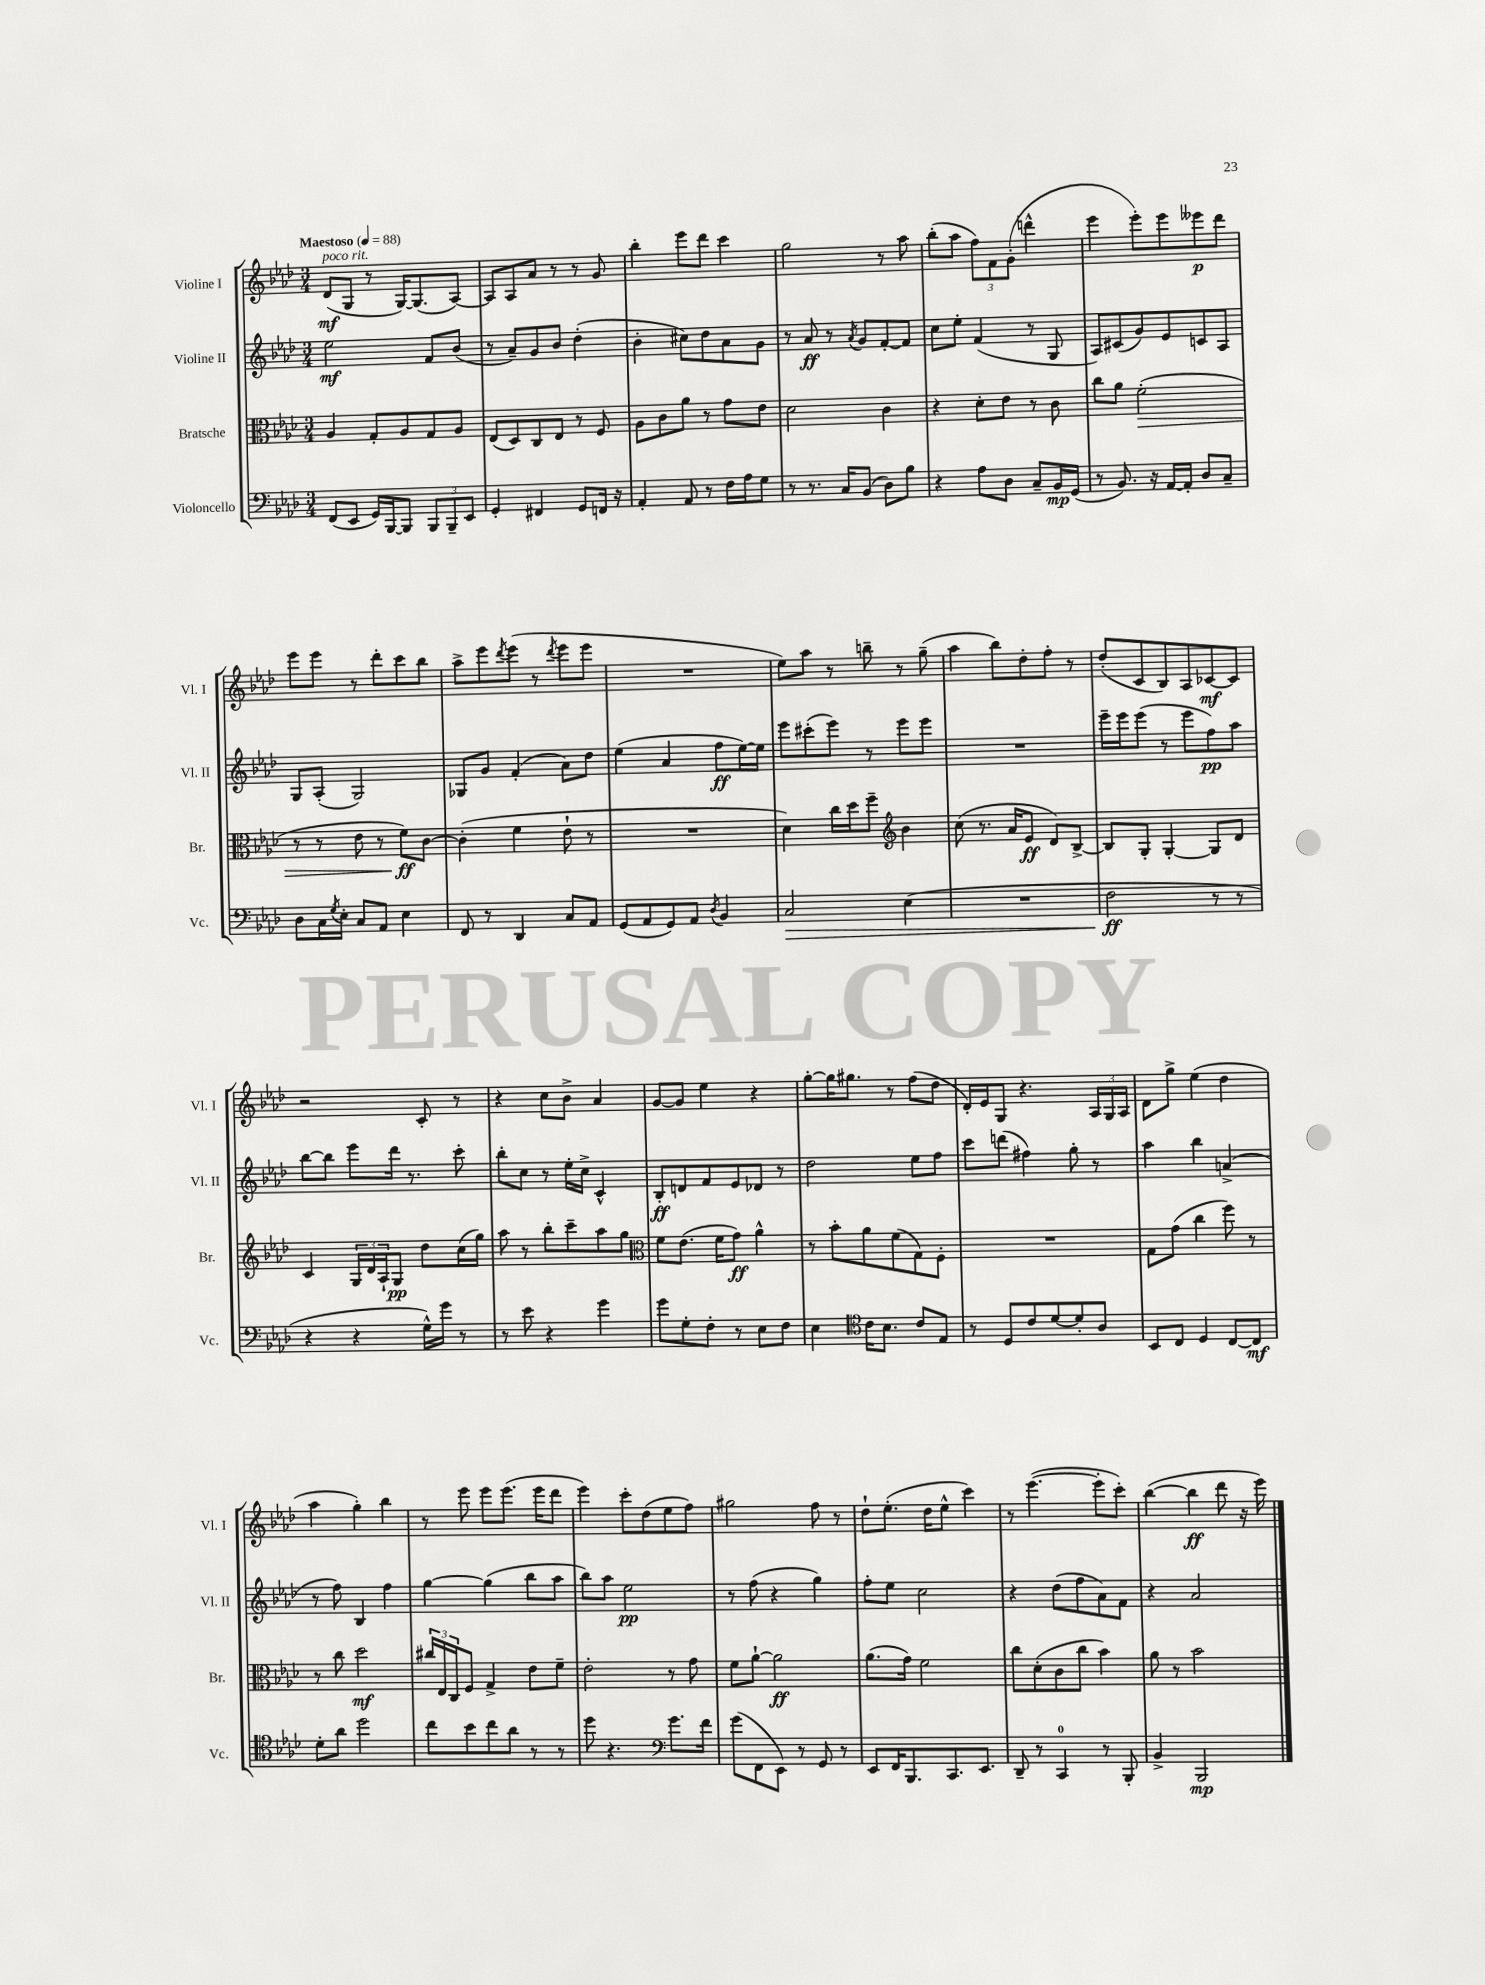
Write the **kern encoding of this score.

**kern	**dynam	**kern	**dynam	**kern	**dynam	**kern	**dynam
*part4	*part4	*part3	*part3	*part2	*part2	*part1	*part1
*staff4	*staff4	*staff3	*staff3	*staff2	*staff2	*staff1	*staff1
*I"Violoncello	*	*I"Bratsche	*	*I"Violine II	*	*I"Violine I	*
*I'Vc.	*	*I'Br.	*	*I'Vl. II	*	*I'Vl. I	*
*clefF4	*	*clefC3	*	*clefG2	*	*clefG2	*
*k[b-e-a-d-]	*	*k[b-e-a-d-]	*	*k[b-e-a-d-]	*	*k[b-e-a-d-]	*
*M3/4	*	*M3/4	*	*M3/4	*	*M3/4	*
*MM88	*	*MM88	*	*MM88	*	*MM88	*
=1	=1	=1	=1	=1	=1	=1	=1
!	!	!	!	!	!	!LO:TX:a:B:t=Maestoso	!
!	!	!	!	!	!	!LO:TX:a:i:t=poco rit.	!
(8FF/L	.	4A-/	.	2ee-\	mf	(8d-/L	mf
8EE-/J	.	.	.	.	.	8G/J	.
16GG/LL)	.	8G'/L	.	.	.	8r	.
[16BBB-/J	.	.	.	.	.	.	.
8BBB-/J]	.	8A-/	.	.	.	[16G/KL)	.
.	.	.	.	.	.	(8.G/]	.
12BBB-/L	.	8G/	.	8f/L	.	.	.
12BBB-~/	.	.	.	.	.	.	.
.	.	8A-/J	.	(8b-/J	.	[8A-/J)	.
12EE-/J	.	.	.	.	.	.	.
=2	=2	=2	=2	=2	=2	=2	=2
4GG'/	.	(8E-/L	.	8r	.	8A-/L]	.
.	.	8D-/)	.	8a-~/L)	.	8A-/	.
4FF#X/	.	8C/	.	8g/	.	8a-/J	.
.	.	8E-/J	.	8b-/J	.	8r	.
8GG/L	.	8r	.	(4dd-'\	.	8r	.
16FFn/Jk	.	8F/	.	.	.	8g/	.
16r	.	.	.	.	.	.	.
=3	=3	=3	=3	=3	=3	=3	=3
4AA-'/	.	8A-\L	.	4b-'\	.	4bb-'\	.
.	.	8c\	.	.	.	.	.
8AA-/	.	8a-\J	.	8cc#X\L)	.	8eee-\L	.
8r	.	8r	.	8dd-\	.	8ddd-\J	.
16F\LL	.	8g\L	.	8a-\	.	4ccc\	.
16A-\J	.	.	.	.	.	.	.
8G\J	.	8e-\J	.	8g\J	.	.	.
=4	=4	=4	=4	=4	=4	=4	=4
8r	.	2d-\	.	8r	.	2gg\	.
8.r	.	.	.	8a-/	ff	.	.
.	.	.	.	8r	.	.	.
16C/KL	.	.	.	.	.	.	.
.	.	.	.	8qa-/	.	.	.
(8BB-/J	.	.	.	8g/L	.	.	.
8D-\L)	.	4c\	.	[8f'/	.	8r	.
8B-\J	.	.	.	8f/J]	.	8aa-\	.
=5	=5	=5	=5	=5	=5	=5	=5
4r	.	4r	.	8cc\L	.	(8bb-'\L	.
.	.	.	.	8ee-'\J	.	8aa-\J	.
8A-\L	.	8d-'\L	.	(4f/	.	12ff\L)	.
.	.	.	.	.	.	12f\	.
8D-\J	.	8e-\J	.	.	.	.	.
.	.	.	.	.	.	(12g'\J	.
8C~/L	.	8r	.	8r	.	4dddn^^\	.
16BB-/L	mp	8c\	.	8G/	.	.	.
(16GG/JJ	.	.	.	.	.	.	.
=6	=6	=6	=6	=6	=6	=6	=6
8r	.	8cc\L	.	8A-/L)	.	4eee-\	.
8.BB-/)	.	8a-\J	.	(8c#X/	.	.	.
!	!	!	!LO:HP:b	!	!	!	!
.	.	(2f'\	>	8g/)	.	8eee-'\L)	.
16r	.	.	.	.	.	.	.
[16AA-/LL	.	.	.	8e-/	.	8eee-\	.
16AA-'/JJ]	.	.	.	.	.	.	.
8D-/L	.	.	.	8cn/	.	8eee--X\	p
8C~/J	.	.	.	8A-/J	.	8ddd-\J	.
!!LO:LB:g=z
=7	=7	=7	=7	=7	=7	=7	=7
8D-\L	.	8r	.	8G/L	.	8eee-\L	.
16C\L	.	8r	.	(8A-'/J	.	8eee-\J	.
8qG/	.	.	.	.	.	.	.
16E-'\JJ	.	.	.	.	.	.	.
8C/L	.	8e-\	.	2G/)	.	8r	.
8AA-/J	.	8r	.	.	.	8ddd-'\L	.
4E-\	.	8f\L)	ff	.	.	8ccc\	.
.	.	[8c\J	]	.	.	8bb-\J	.
=8	=8	=8	=8	=8	=8	=8	=8
8FF/	.	(4c'\]	.	8G-X/L	.	8aa-^\L	.
8r	.	.	.	8g/J	.	8eee-\	.
.	.	.	.	.	.	8qddd-/	.
4DD-/	.	4f\	.	(4f'/	.	(8eee-\J	.
.	.	.	.	.	.	8r	.
.	.	.	.	.	.	8qddd-/	.
8C/L	.	8e-`\	.	8a-\L)	.	8eee-\L	.
8AA-/J	.	8r	.	8dd-\J	.	8eee-\J	.
=9	=9	=9	=9	=9	=9	=9	=9
(8GG/L	.	2.r	.	(4ee-\	.	2.r	.
8AA-/	.	.	.	.	.	.	.
8GG/)	.	.	.	4a-/	.	.	.
8AA-/J	.	.	.	.	.	.	.
8qD-/	.	.	.	.	.	.	.
4BB-/	.	.	.	8ff\L	ff	.	.
.	.	.	.	[16ee-\L)	.	.	.
.	.	.	.	16ee-\JJ]	.	.	.
=10	=10	=10	=10	=10	=10	=10	=10
!	!LO:HP:b	!	!	!	!	!	!
2C/	>	4d-\)	.	8eee-\L	.	8ee-\L)	.
.	.	.	.	(8ccc#X'\	.	8aa-\J	.
.	.	16cc\LL	.	8eee-\J)	.	8r	.
.	.	16dd-\J	.	.	.	.	.
.	.	8ff~\J	.	8r	.	8bbn~\	.
*	*	*clefG2	*	*	*	*	*
(4E-\	.	4b-\	.	8eee-\L	.	8r	.
.	.	.	.	8eee-\J	.	(8gg~\	.
=11	=11	=11	=11	=11	=11	=11	=11
2.r	.	(8cc\	.	2.r	.	4aa-\	.
.	.	8.r	.	.	.	.	.
.	.	.	.	.	.	8bb-\L)	.
.	.	16a-/KL	.	.	.	.	.
.	.	8e-/J	ff	.	.	8dd-'\	.
.	.	8d-/L)	.	.	.	8ff'\J	.
.	.	[8B-^/J	.	.	.	8r	.
=12	=12	=12	=12	=12	=12	=12	=12
2F\	ff	8B-/L]	.	16eee-~\LL	.	(8dd-'/L	.
.	.	.	.	16eee-\J	.	.	.
.	.	8G'/J	.	(8eee-\J	.	8c/	.
.	.	[4G'/	.	8r	.	8B-/)	.
.	.	.	.	8eee-\L	.	8A-/	.
8r	]	8G/L]	.	8ff\)	pp	[8c-X/	mf
8r	.	8d-/J	.	8aa-\J	.	8c-/J]	.
!!LO:LB:g=z
=13	=13	=13	=13	=13	=13	=13	=13
4r	.	4c/	.	[8bb-\L	.	2r	.
.	.	.	.	8bb-\J]	.	.	.
4r	.	24G/LL	.	8eee-\L	.	.	.
.	.	24d-/	.	.	.	.	.
.	.	24A-`/J	.	.	.	.	.
.	.	8G/J	pp	16ddd-\Jk	.	.	.
.	.	.	.	8.r	.	.	.
16G^^\LL)	.	8dd-\L	.	.	.	8c'/	.
16g\JJ	.	.	.	.	.	.	.
8r	.	(16cc\L	.	8ccc'\	.	8r	.
.	.	16gg\JJ)	.	.	.	.	.
=14	=14	=14	=14	=14	=14	=14	=14
8r	.	8aa-\	.	8bb-'\L	.	4r	.
8e-\	.	8r	.	8cc\J	.	.	.
4r	.	8bb-'\L	.	8r	.	8cc\L	.
.	.	8ccc~\	.	16ee-'\LL	.	8b-^\J	.
.	.	.	.	16cc^\JJ	.	.	.
4g\	.	8aa-\	.	4c^^/	.	4a-/	.
.	.	8gg\J	.	.	.	.	.
=15	=15	=15	=15	=15	=15	=15	=15
*	*	*clefC3	*	*	*	*	*
8g\L	.	8f\L	.	8B-'/L	ff	[8g/L	.
8G'\	.	(8.e-\J	.	8dn/	.	8g/J]	.
8F'\J	.	.	.	8f/	.	4ee-\	.
.	.	16f\KL	.	.	.	.	.
8r	.	8g\J)	ff	8e-/	.	.	.
8E-\L	.	4a-^^\	.	8d-X/J	.	4r	.
8F\J	.	.	.	8r	.	.	.
=16	=16	=16	=16	=16	=16	=16	=16
4E-\	.	8r	.	2dd-\	.	[8gg'\L	.
.	.	8b-'\L	.	.	.	16gg\K]	.
.	.	.	.	.	.	8.gg#X\J	.
*clefC4	*	*	*	*	*	*	*
16c\KL	.	8a-\	.	.	.	.	.
8.B-\J	.	.	.	.	.	.	.
.	.	(8f\	.	.	.	8r	.
8c/L	.	8G\)	.	8ee-\L	.	(8ff\L	.
8E-/J	.	8F'\J	.	8ff\J	.	8dd-\J	.
=17	=17	=17	=17	=17	=17	=17	=17
8r	.	2.r	.	8ccc\L	.	16d-'/LL)	.
.	.	.	.	.	.	16e-/J	.
8D-/L	.	.	.	(8dddn\J	.	8G/J	.
8c/	.	.	.	4ff#X\)	.	4.r	.
[8d-/	.	.	.	.	.	.	.
8d-'/]	.	.	.	8gg'\	.	.	.
8A-/J	.	.	.	8r	.	24A-/LL	.
.	.	.	.	.	.	24G/	.
.	.	.	.	.	.	24A-/JJ	.
=18	=18	=18	=18	=18	=18	=18	=18
8BB-/L	.	8G\L	.	4aa-\	.	8d-\L	.
8C/J	.	(8g\J	.	.	.	8gg^\J	.
4D-/	.	4cc\	.	4bb-\	.	(4ee-\	.
[8C/L	.	8ff\)	.	(4an^/	.	4dd-\	.
8C/J]	mf	8r	.	.	.	.	.
!!LO:LB:g=z
=19	=19	=19	=19	=19	=19	=19	=19
8d-'\L	.	8r	.	8r	.	4aa-\	.
8a-\J	.	8cc\	.	8ff\)	.	.	.
2dd-\	.	2dd-\	mf	4B-/	.	4gg'\)	.
.	.	.	.	4ff\	.	4bb-\	.
=20	=20	=20	=20	=20	=20	=20	=20
8cc\L	.	24cc#X/LL	.	[4gg\	.	8r	.
.	.	24E-/	.	.	.	.	.
.	.	24C/J	.	.	.	.	.
8b-\	.	8F/J	.	.	.	8eee-\	.
8cc\	.	4G^/	.	(4gg\]	.	8eee-\L	.
8a-\J	.	.	.	.	.	(8.eee-\J	.
8r	.	8e-\L	.	8bb-\L	.	.	.
.	.	.	.	.	.	16eee-\KL	.
8r	.	8f~\J	.	8aa-\J	.	8ddd-\J	.
=21	=21	=21	=21	=21	=21	=21	=21
8dd-\	.	2e-'\	.	8bb-\L)	.	4eee-\)	.
4.r	.	.	.	8aa-\J	.	.	.
.	.	.	.	2ee-\	pp	8ccc'\L	.
.	.	.	.	.	.	(8dd-\	.
*clefF4	*	*	*	*	*	*	*
8.g\L	.	8r	.	.	.	8ee-\	.
.	.	8g\	.	.	.	8ff\J)	.
16f\Jk	.	.	.	.	.	.	.
=22	=22	=22	=22	=22	=22	=22	=22
(8g\L	.	8f\L	.	8r	.	2gg#X\	.
8FF\	.	[8a-`\J	.	(8ff\	.	.	.
8EE-\J)	.	2a-\]	ff	4r	.	.	.
8r	.	.	.	.	.	.	.
8GG/	.	.	.	4gg\)	.	8ff\	.
8r	.	.	.	.	.	8r	.
=23	=23	=23	=23	=23	=23	=23	=23
8EE-/L	.	(8.a-\L	.	8ff'\L	.	8dd-`\L	.
16FF/K	.	.	.	8ee-\J	.	(8.ee-'\J	.
8.BBB-/	.	16g\Jk)	.	.	.	.	.
.	.	2f\	.	2cc\	.	.	.
.	.	.	.	.	.	16dd-\KL	.
8.CC/	.	.	.	.	.	8ee-^^\J	.
.	.	.	.	.	.	4ccc\)	.
8.EE-/J	.	.	.	.	.	.	.
=24	=24	=24	=24	=24	=24	=24	=24
8DD-~/	.	8cc\L	.	4r	.	8r	.
8r	.	(8d-'\	.	.	.	([4.eee-\	.
4CC/	.	8c\	.	(8dd-\L	.	.	.
.	.	8cc\J	.	8ff\	.	.	.
8r	.	4b-\)	.	8a-\)	.	8eee-'\L]	.
8BBB-'/	.	.	.	8f\J	.	8ccc'\J)	.
=25	=25	=25	=25	=25	=25	=25	=25
4BB-^/	.	8a-\	.	4r	.	([4bb-\	.
.	.	8r	.	.	.	.	.
2BBB-/	mp	2b-\	.	2a-/	.	4bb-\]	ff
.	.	.	.	.	.	8ddd-\	.
.	.	.	.	.	.	16r	.
.	.	.	.	.	.	16eee-\)	.
==	==	==	==	==	==	==	==
*-	*-	*-	*-	*-	*-	*-	*-
